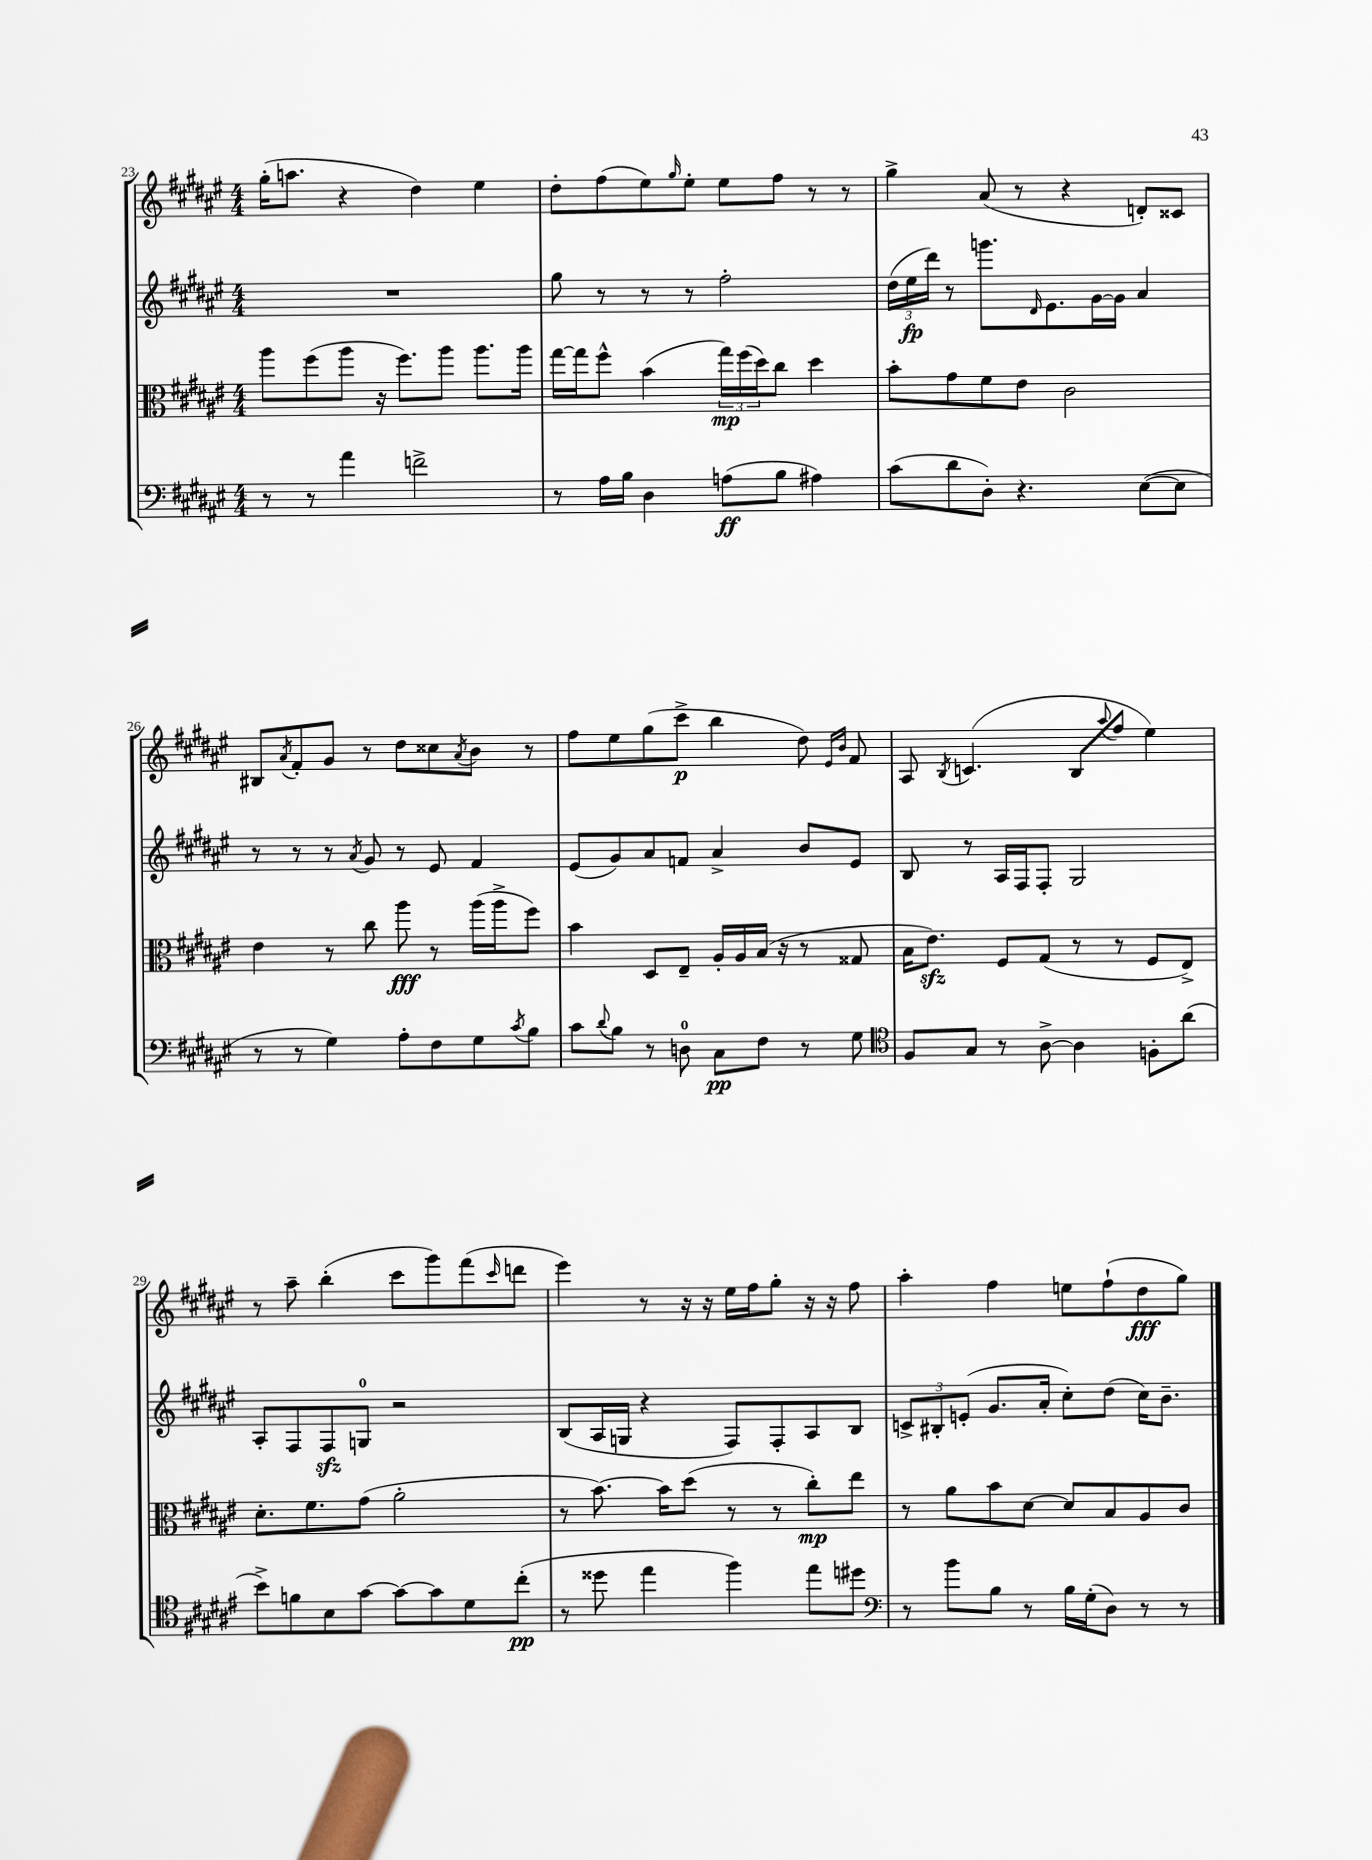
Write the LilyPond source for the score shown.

<<
\new StaffGroup <<
\new Staff = "s0" {
    \clef treble \key fis \major \numericTimeSignature \time 4/4
    gis''16-.( a''8. r4 dis''4) eis''4 |
    dis''8-. fis''8( eis''8) \grace { gis''16 } eis''8-. eis''8 fis''8 r8 r8 |
    gis''4-> ais'8( r8 r4 d'8-.) cisis'8 |
    bis8 \acciaccatura { ais'8 } fis'8-. gis'8 r8 dis''8 cisis''8 \acciaccatura { ais'8 } b'8 r8 |
    fis''8 eis''8 gis''8( cis'''8->\p b''4 dis''8) \grace { eis'16 b'16 } fis'8 |
    ais8 \acciaccatura { b8 } c'4.( b8 \appoggiatura { ais''8 } fis''8 eis''4) |
    r8 ais''8-- b''4-.( cis'''8 gis'''8) fis'''8( \grace { cis'''16 } d'''8 |
    eis'''4) r8 r16 r16 eis''16 fis''16 gis''8-. r16 r16 fis''8 |
    ais''4-. fis''4 e''8 fis''8-!( dis''8\fff gis''8) \bar "|." |
}
\new Staff = "s1" {
    \clef treble \key fis \major \numericTimeSignature \time 4/4
    R1 |
    gis''8 r8 r8 r8 fis''2-. |
    \tuplet 3/2 { dis''16( eis''16\fp dis'''16) } r8 g'''8. \grace { dis'16 } eis'8. gis'16~ gis'16 ais'4 |
    r8 r8 r8 \acciaccatura { ais'8 } gis'8 r8 eis'8 fis'4 |
    eis'8( gis'8) ais'8 f'8 ais'4-> b'8 eis'8 |
    b8 r8 ais16 fis16 fis8-. gis2 |
    ais8-. fis8 fis8\sfz g8-0 r2 |
    b8( ais16 g16 r4 fis8) fis8-. ais8 b8 |
    \tuplet 3/2 { c'8-> bis8-. e'8-.( } gis'8. ais'16-. cis''8-.) dis''8( cis''16) b'8.-- \bar "|." |
}
\new Staff = "s2" {
    \clef alto \key fis \major \numericTimeSignature \time 4/4
    ais''8 fis''8( ais''8 r16 fis''8.) ais''8 ais''8. ais''16 |
    gis''16~ gis''16 fis''8-^ b'4( \tuplet 3/2 { gis''16\mp) fis''16( dis''16) } cis''8 dis''4 |
    b'8-. gis'8 fis'8 eis'8 cis'2 |
    eis'4 r8 cis''8 ais''8\fff r8 ais''16( ais''16-> fis''8) |
    b'4 dis8 eis8-- ais16-. ais16 b16( r16 r8 gisis8 |
    b16 eis'8.\sfz) fis8 gis8( r8 r8 fis8 eis8->) |
    dis'8.-. fis'8. gis'8( ais'2-. |
    r8 b'8.~) b'16 dis''8( r8 r8 cis''8-.\mp) eis''8 |
    r8 ais'8 b'8 dis'8~ dis'8 b8 ais8 cis'8 \bar "|." |
}
\new Staff = "s3" {
    \clef bass \key fis \major \numericTimeSignature \time 4/4
    r8 r8 ais'4 f'2-> |
    r8 ais16 b16 dis4 a8\ff( b8 ais4) |
    cis'8( dis'8 dis8-.) r4. eis8~( eis8 |
    r8 r8 gis4) ais8-. fis8 gis8 \acciaccatura { cis'8 } b8 |
    cis'8 \appoggiatura { dis'8 } b8 r8 d8-0 cis8\pp fis8 r8 gis8 |
    \clef tenor fis8 gis8 r8 ais8~-> ais4 f8-. ais'8( |
    b'8->) f'8 b8 gis'8~ gis'8~ gis'8 dis'8 cis''8-.\pp( |
    r8 disis''8 eis''4 fis''4) eis''8 dis''8 |
    \clef bass r8 b'8 b8 r8 b16 gis16-.( dis8) r8 r8 \bar "|." |
}
>>
>>
\layout { \context { \Score currentBarNumber = #23 } }
